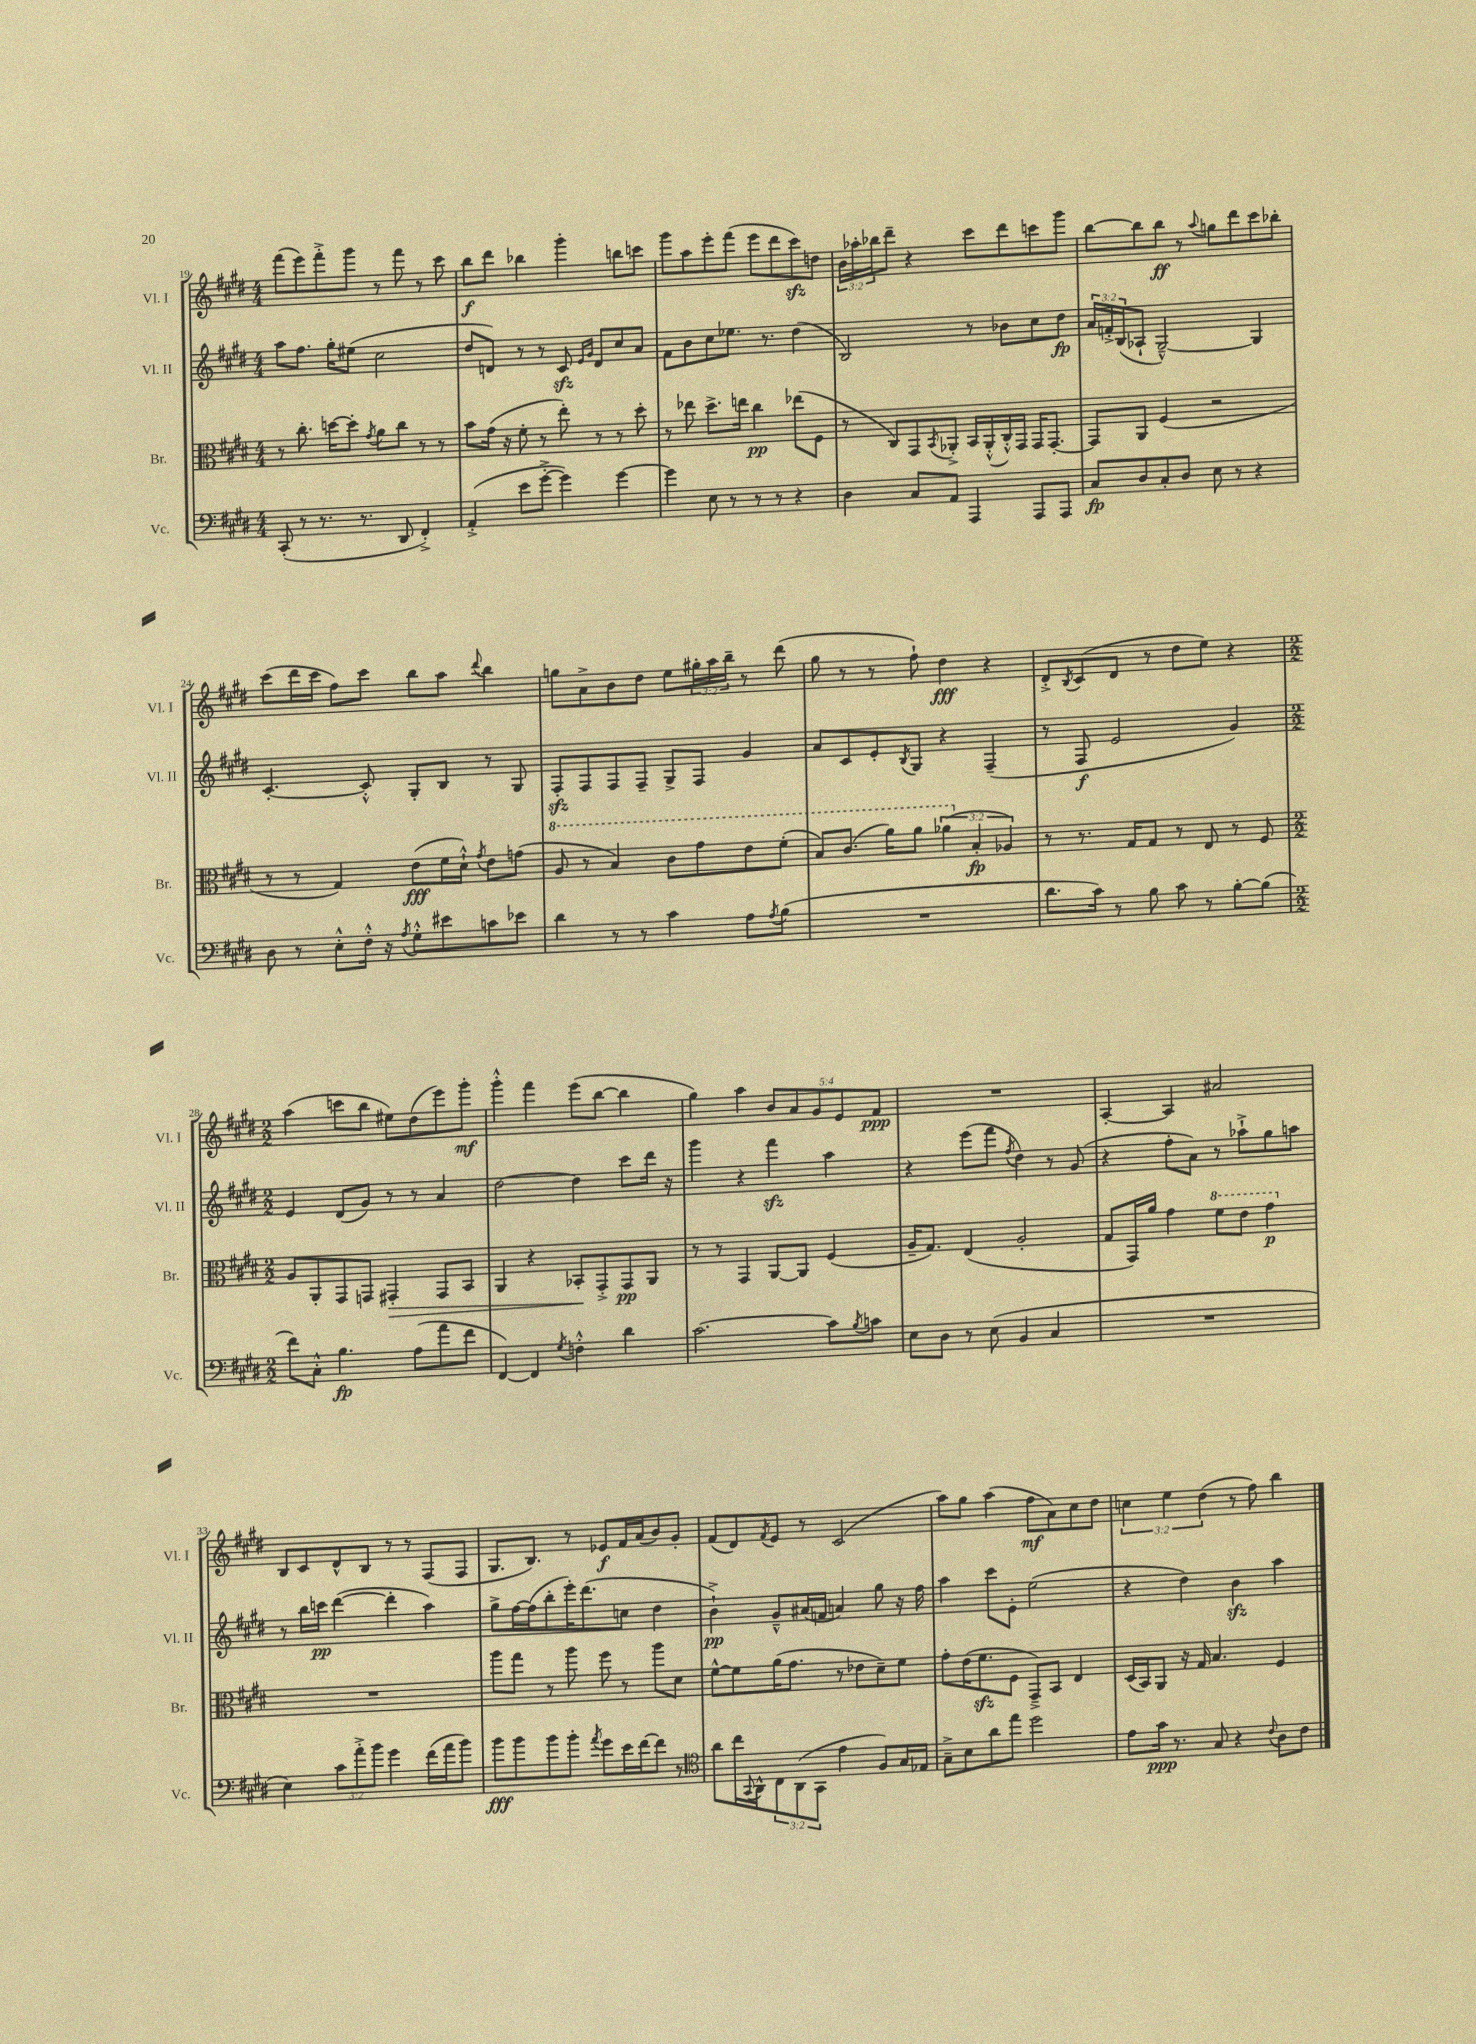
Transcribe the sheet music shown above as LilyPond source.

<<
\new StaffGroup <<
\new Staff = "s0" \with { instrumentName = "Vl. I" shortInstrumentName = "Vl. I" } {
    \clef treble \key e \major \numericTimeSignature \time 4/4 \override Staff.TupletNumber.text = #tuplet-number::calc-fraction-text
    fis'''8( e'''8) fis'''8-.-> gis'''8 r8 fis'''8 r8 cis'''8 |
    b''8\f dis'''8 bes''4 gis'''4-. b''8 c'''8 |
    gis'''8 a''8 e'''8-. fis'''8( e'''8 dis'''8 cis'''8\sfz) d''8 |
    \tuplet 3/2 { b'16 aes''16-. bes''16 } dis'''8-- r4 cis'''8 dis'''8 c'''8 gis'''8 |
    b''8~ b''8 b''8\ff r8 \appoggiatura { a''8 } g''8 dis'''8 cis'''8 bes''8-. |
    cis'''8( dis'''16 cis'''16 fis''8) cis'''8 b''8 a''8 \appoggiatura { dis'''8 } b''4 |
    g''8 a'8-> b'8 dis''8 e''8 \tuplet 3/2 { gis''16-. a''16 b''16-- } r8 dis'''8( |
    gis''8 r8 r8 fis''8-!) dis''4\fff r4 |
    dis'8-.-> \acciaccatura { b8 } cis'8( dis'8 r8 dis''8 e''8) r4 |
    \numericTimeSignature \time 2/2 a''4( c'''8 b''8 eis''8) dis''8( e'''8) gis'''8-.\mf |
    gis'''4-.-^ fis'''4 e'''8( b''8~ b''4 |
    gis''4) a''4 \tuplet 5/4 { b'8 a'8 gis'8 e'8 fis'8\ppp } |
    R1 |
    a4~-. a4 ais'2 |
    b8 cis'8 dis'8-^ b8 r8 r8 fis8( fis8 |
    gis8. b8.) r8 ees'8\f fis'16 a'16( b'8) gis'8-. |
    fis'8( dis'8) \acciaccatura { fis'8 } e'8 r8 cis'2( |
    a''8) gis''8 a''4( fis''8\mf a'8) cis''8 dis''8 |
    \tuplet 3/2 { c''4 e''4 dis''4( } r8 fis''8) b''4 \bar "|." |
}
\new Staff = "s1" \with { instrumentName = "Vl. II" shortInstrumentName = "Vl. II" } {
    \clef treble \key e \major \numericTimeSignature \time 4/4 \override Staff.TupletNumber.text = #tuplet-number::calc-fraction-text
    a''8 fis''8. gis''16-. eis''8( cis''2 |
    dis''8 d'8) r8 r8 cis'8\sfz \grace { e'16 gis'16 } d'8 cis''8 a'8 |
    fis'8 b'8 cis''8 ees''8. r8. dis''4( |
    b2) r8 bes'8 cis''8 dis''8\fp |
    \tuplet 3/2 { a'16 f'16-.-> b16( } aes8-! gis2~---^) gis4 |
    cis'4.~-. cis'8-.-^ gis8-. b8 r8 gis8 |
    fis8-.\sfz fis8 fis8 fis8-- gis8-> fis8 gis'4 |
    a'8 cis'8 e'8-. \acciaccatura { b8 } gis8 r4 fis4--( |
    r8 fis8\f e'2 gis'4) |
    \numericTimeSignature \time 2/2 e'4 dis'8( gis'8) r8 r8 a'4 |
    dis''2~ dis''4 cis'''8 dis'''16 r16 |
    gis'''4 r4 fis'''4\sfz a''4 |
    r4 e'''8( fis'''8 \acciaccatura { fis''8 } dis''4) r8 gis'8( |
    r4 fis''8-. a'8) r8 aes''8-!-> gis''8 a''8 |
    r8 b''16 c'''16\pp dis'''4~( dis'''4-. a''4) |
    gis''8-> fis''16~ fis''16( b''8-. e'''16-.) dis'''8.( c''8 dis''4 |
    b'4-!->\pp) gis'8---^ ais'16( f'16 a'4) gis''8 r16 fis''16 |
    a''4 cis'''8 e'8-. e''2( |
    r4 dis''4) b'4\sfz a''4 \bar "|." |
}
\new Staff = "s2" \with { instrumentName = "Br." shortInstrumentName = "Br." } {
    \clef alto \key e \major \numericTimeSignature \time 4/4 \override Staff.TupletNumber.text = #tuplet-number::calc-fraction-text
    r8 cis''8.-. d''16~ d''8-. \acciaccatura { gis'8 } a'8 cis''8 r8 r8 |
    b'8 gis'16( r16 fis'8-. r8 e''8-.) r8 r8 dis''8-. |
    r8 ees''8 dis''8.-> e''16 cis''4\pp ees''8( fis8 |
    r8 cis8) gis,8 \acciaccatura { b,8 } aes,8-.-> b,16 aes,16-.-^( cis16-.-^) gis,16 gis,16 gis,8.~-. |
    gis,8 a,8 fis4( r2 |
    r8 r8 gis4) e'8\fff( fis'16 dis'16-!-^) \acciaccatura { gis'8 } e'8 g'8( |
    \ottava #1 a'8 r8 b'4) cis''8 gis''8 e''8 fis''8-.( |
    b'8) cis''8.( a''16) a''8 \tuplet 3/2 { aes''4( \ottava #0 b4-.\fp aes4) } |
    r8 r8. gis16 gis8 r8 e8 r8 fis8 |
    \numericTimeSignature \time 2/2 a8 a,8-. gis,8 g,8 gis,4-.\> gis,8 b,8 |
    a,4 r4 bes,8-.\! gis,8-.-> gis,8\pp a,8 |
    r8 r8 gis,4 a,8~ a,8 fis4( |
    a16-- gis8.) e4( a2-. |
    gis8 gis,16) a'16 gis'4 \ottava #1 fis''8 e''8 gis''4\p \ottava #0 |
    R1 |
    a''8 gis''8 r8 a''8 fis''8 r8 a''8 dis'8 |
    fis'8~-^ fis'8 a'16( gis'8. r8 ees'8 dis'8--) fis'8 |
    gis'8-. e'16( fis'8.\sfz fis8 gis,8--->) b,8 e4 |
    dis16( b,16) a,8 r16 gis16 b4. fis4 \bar "|." |
}
\new Staff = "s3" \with { instrumentName = "Vc." shortInstrumentName = "Vc." } {
    \clef bass \key e \major \numericTimeSignature \time 4/4 \override Staff.TupletNumber.text = #tuplet-number::calc-fraction-text
    cis,8-.( r8 r8. r8. dis,8 fis,4-.->) |
    a,4-.->( e'8 gis'8~-.-> gis'4) gis'4~ |
    gis'4 e8 r8 r8 r8 r4 |
    dis4 cis8 a,8 a,,4 a,,8 a,,8 |
    cis8\fp dis8 cis8-. dis8 e8 r8 r4 |
    dis8 r8 e8-.-^ fis16-.-^ r16 \acciaccatura { a8 } gis8-.-^ eis'8 c'8 ees'8 |
    dis'4 r8 r8 cis'4 a8 \acciaccatura { a8 } b8( |
    R1 |
    dis'8. cis'16) r8 b8 cis'8 r8 b8~-. b8( |
    \numericTimeSignature \time 2/2 fis'8) cis8-.-^ b4.\fp a8( a'8 fis'8 |
    fis,4~) fis,4 \acciaccatura { gis8 } f4-.-^ dis'4 |
    cis'2.~ cis'8 \acciaccatura { b8 } c'8 |
    e8 dis8 r8 e8( b,4 cis4 |
    R1 |
    e4) \tuplet 3/2 { cis'8 a'8-.-> b'8 } gis'4 fis'16( a'16 b'8) |
    b'8\fff b'8 b'8 b'8-. \acciaccatura { a'8 } gis'8 e'16 fis'16~ fis'8 r8 |
    \clef tenor a'8 cis''16 \appoggiatura { gis,8 } a,16-^ \tuplet 3/2 { cis8 a,8( gis,8 } e'4 fis8) gis16 ees16 |
    gis8---> b8 a'8 e''8 dis''2 |
    e'8 gis'16\ppp r8. gis8 r4 \appoggiatura { cis'8 } a8 cis'8 \bar "|." |
}
>>
>>
\layout { \context { \Score currentBarNumber = #19 } }
